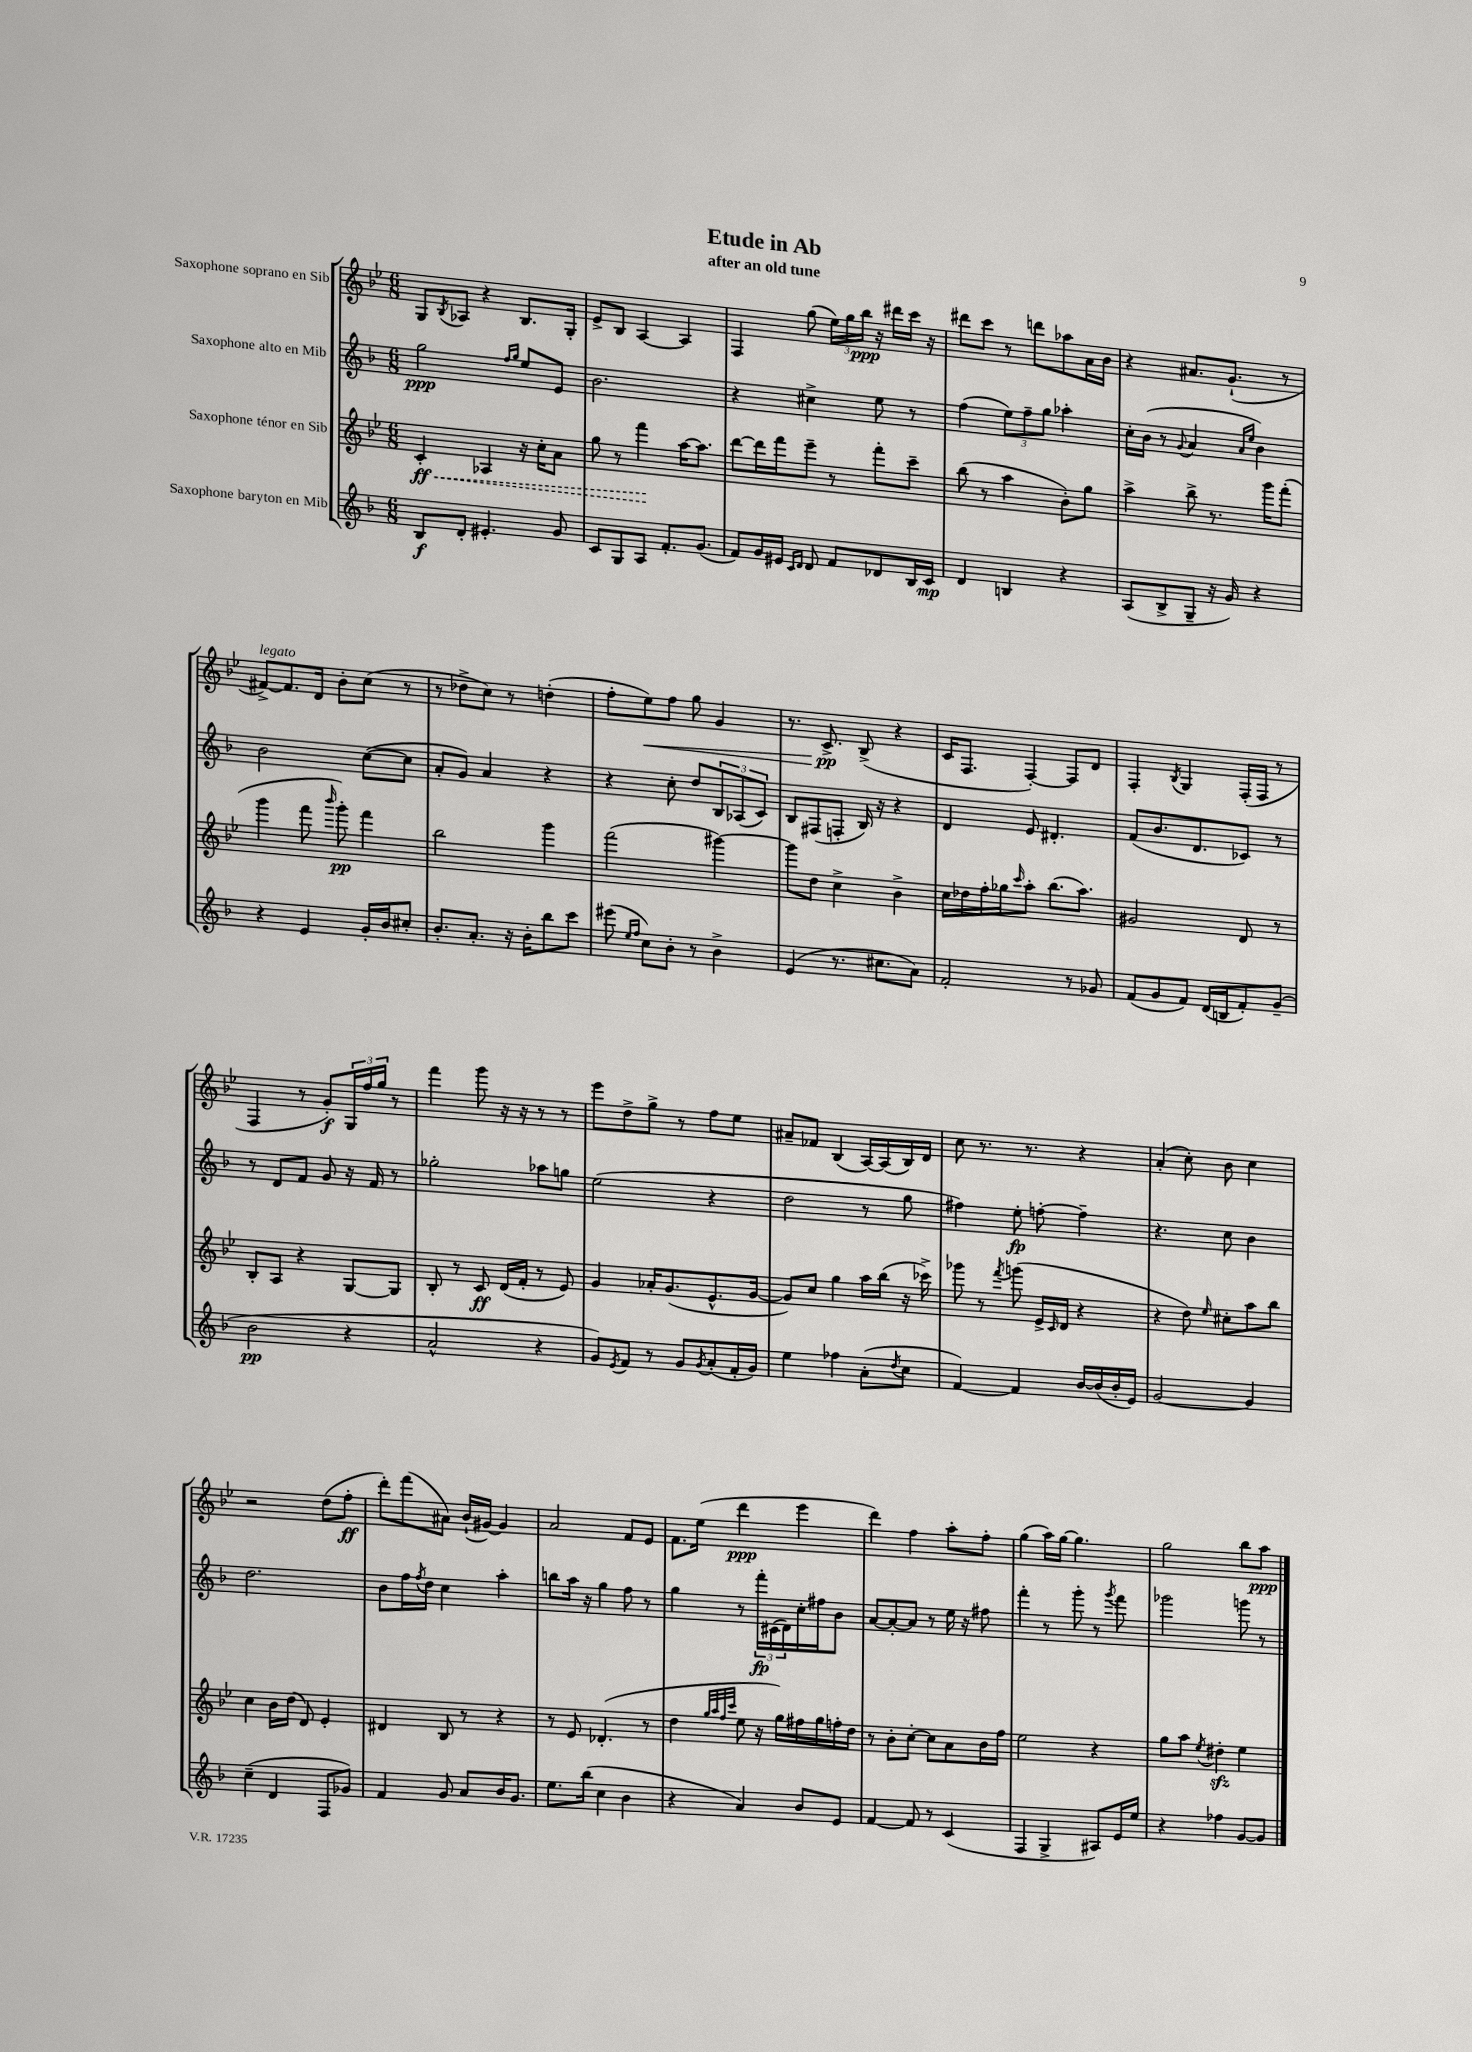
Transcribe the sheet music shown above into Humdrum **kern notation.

**kern	**dynam	**kern	**dynam	**kern	**dynam	**kern	**dynam
*part4	*part4	*part3	*part3	*part2	*part2	*part1	*part1
*staff4	*staff4	*staff3	*staff3	*staff2	*staff2	*staff1	*staff1
*I"Saxophone baryton en Mib	*	*I"Saxophone ténor en Sib	*	*I"Saxophone alto en Mib	*	*I"Saxophone soprano en Sib	*
*clefG2	*	*clefG2	*	*clefG2	*	*clefG2	*
*k[b-]	*	*k[b-e-]	*	*k[b-]	*	*k[b-e-]	*
*M6/8	*	*M6/8	*	*M6/8	*	*M6/8	*
=1	=1	=1	=1	=1	=1	=1	=1
!	!	!	!LO:HP:b	!	!	!	!
8B-/L	f	4c'/	< ff	2gg\	ppp	8G/L	.
.	.	.	.	.	.	8qB-/	.
8d'/J	.	.	.	.	.	8A-X/J	.
4.e#X'/	.	4A-X/	.	.	.	4r	.
.	.	.	.	16qqff/LL	.	.	.
.	.	.	.	16qqgg/JJ	.	.	.
.	.	16r	.	8ee/L	.	8.B-/L	.
.	.	16cc'\KL	.	.	.	.	.
8g/	.	8a\J	.	8e/J	.	.	.
.	.	.	.	.	.	16G'/Jk	.
=2	=2	=2	=2	=2	=2	=2	=2
8c/L	.	8gg\	.	2.b-\	.	8e-^/L	.
8G/	.	8r	.	.	.	8B-/J	.
8A/J	.	4fff\	.	.	.	[4A/	.
8.f'/L	.	.	.	.	.	.	.
.	.	[16aa\KL	[	.	.	4A/]	.
(8.g/J	.	8.aa\J]	.	.	.	.	.
=3	=3	=3	=3	=3	=3	=3	=3
8f/L)	.	[8ddd\L	.	4r	.	4F/	.
16g/L	.	16ddd\L]	.	.	.	.	.
16e#X/JJ	.	16fff\J	.	.	.	.	.
16qqc/LL	.	.	.	.	.	.	.
16qqd/JJ	.	.	.	.	.	.	.
8d/	.	8eee-~\J	.	4cc#X^\	.	(8gg\	.
8f/L	.	8r	.	.	.	24ee-\LL)	.
.	.	.	.	.	.	24gg\	.
.	.	.	.	.	.	24bb-\JJ	ppp
8d-X/	.	8fff'\L	.	8ee\	.	16r	.
.	.	.	.	.	.	16ddd#X\LL	.
16B-/L	.	8ccc~\J	.	8r	.	16ccc\JJ	.
16c/JJ	mp	.	.	.	.	16r	.
=4	=4	=4	=4	=4	=4	=4	=4
4d/	.	(8bb-\	.	(4ff\	.	8ddd#X\L	.
.	.	8r	.	.	.	8ccc\J	.
4Bn/	.	4aa\	.	12ee\L)	.	8r	.
.	.	.	.	12ff~\	.	.	.
.	.	.	.	.	.	8dddn\L	.
.	.	.	.	12gg\J	.	.	.
4r	.	8b-'\L)	.	4aa-X'\	.	8aa-X\	.
.	.	8gg\J	.	.	.	16a\L	.
.	.	.	.	.	.	16b-\JJ	.
=5	=5	=5	=5	=5	=5	=5	=5
(8A/L	.	4aa^\	.	16cc'\LL	.	4r	.
.	.	.	.	(16b-\JJ	.	.	.
8B-^/	.	.	.	8r	.	.	.
.	.	.	.	8qqg/	.	.	.
8G~/J	.	8bb-^\	.	4a/	.	8.a#X/L	.
16r	.	8.r	.	.	.	.	.
16g/)	.	.	.	.	.	(8.g`/J	.
.	.	.	.	16qqa/LL	.	.	.
.	.	.	.	16qqee/JJ	.	.	.
4r	.	.	.	4b-\)	.	.	.
.	.	16ggg\KL	.	.	.	.	.
.	.	(8fff'\J	.	.	.	8r	.
!!LO:LB:g=z
=6	=6	=6	=6	=6	=6	=6	=6
!	!	!	!	!	!	!LO:TX:a:i:t=legato	!
4r	.	4ggg\	.	2b-\	.	[8f#X^/L)	.
.	.	.	.	.	.	8.f#/]	.
4e/	.	8fff\	.	.	.	.	.
.	.	.	.	.	.	16d/Jk	.
.	.	16qqbbb-/	.	.	.	.	.
.	.	8ggg'\)	pp	.	.	8b-'\L	.
16g'/LL	.	4fff\	.	([8cc\L	.	(8cc\J	.
16b-/J	.	.	.	.	.	.	.
8cc#X'/J	.	.	.	8cc\J]	.	8r	.
=7	=7	=7	=7	=7	=7	=7	=7
8.b-'/L	.	2bb-\	.	8a'/L	.	8r	.
.	.	.	.	8g/J)	.	8dd-X^\L	.
8.a'/J	.	.	.	.	.	.	.
.	.	.	.	4a/	.	8cc\J)	.
16r	.	.	.	.	.	8r	.
16b-'\KL	.	.	.	.	.	.	.
8bb-\	.	4ggg\	.	4r	.	(4ddn'\	.
8ccc\J	.	.	.	.	.	.	.
=8	=8	=8	=8	=8	=8	=8	=8
(8eee#X\	.	(2fff\	.	4r	.	8ff'\L	.
16qqee/LL	.	.	.	.	.	.	.
16qqff/JJ	.	.	.	.	.	.	.
!	!	!	!	!	!	!	!LO:HP:b
8cc\L)	.	.	.	.	.	8ee-\)	<
8b-'\J	.	.	.	8cc'\	.	8ff\J	.
8r	.	.	.	8dd/L	.	8gg\	.
4b-^\	.	[4ggg#X\)	.	12B-/	.	4g/	.
.	.	.	.	(12A-X/	.	.	.
.	.	.	.	12c/J)	.	.	.
=9	=9	=9	=9	=9	=9	=9	=9
(4e/	.	8ggg#\L]	.	8B-/L	.	8.r	.
.	.	8dd\J	.	(8F#X/	.	.	.
.	.	.	.	.	.	8.c^/	pp
8.r	.	4cc^\	.	8Fn'/J	.	.	.
.	.	.	.	16B-/)	.	(8B-^/	[
8.cc#X\L	.	.	.	16r	.	.	.
.	.	4b-^\	.	4r	.	4r	.
8a\J)	.	.	.	.	.	.	.
=10	=10	=10	=10	=10	=10	=10	=10
2f'/	.	16cc\LL	.	4d/	.	16c/KL	.
.	.	16dd-X\	.	.	.	8.F/J	.
.	.	16ff'\	.	.	.	.	.
.	.	16gg-X\J	.	.	.	.	.
.	.	16qqccc/	.	.	.	.	.
.	.	8aa'\J	.	8e/	.	[4F'/)	.
.	.	(8.bb-\L	.	4.d#X'/	.	.	.
8r	.	.	.	.	.	8F/L]	.
.	.	8.aa\J)	.	.	.	.	.
8g-X/	.	.	.	.	.	8d/J	.
=11	=11	=11	=11	=11	=11	=11	=11
(8f/L	.	2g#X/	.	(8f/L	.	4F'/	.
8g/	.	.	.	8.b-/	.	.	.
.	.	.	.	.	.	8qB-/	.
8f/J)	.	.	.	.	.	4G/	.
.	.	.	.	8.d/	.	.	.
(16d/LL	.	.	.	.	.	.	.
16Bn/J	.	.	.	.	.	.	.
8f'/)	.	8d/	.	8c-X/J)	.	(16F'/LL	.
.	.	.	.	.	.	16F/JJ	.
(8g~/J	.	8r	.	8r	.	8r	.
!!LO:LB:g=z
=12	=12	=12	=12	=12	=12	=12	=12
2b-\	pp	8B-'/L	.	8r	.	4F/	.
.	.	8A/J	.	8d/L	.	.	.
.	.	4r	.	8f/J	.	8r	.
.	.	.	.	8g/	.	8g'/L)	f
4r	.	[8G/L	.	16r	.	24G/L	.
.	.	.	.	.	.	24ff/	.
.	.	.	.	16f/	.	.	.
.	.	.	.	.	.	24gg/JJ	.
.	.	8G/J]	.	8r	.	8r	.
=13	=13	=13	=13	=13	=13	=13	=13
2a^^/	.	8B-'/	.	2gg-X'\	.	4fff\	.
.	.	8r	.	.	.	.	.
.	.	8c/	ff	.	.	8ggg\	.
.	.	(16d/LL	.	.	.	16r	.
.	.	16f'/JJ	.	.	.	16r	.
4r	.	8r	.	8aa-X\L	.	8r	.
.	.	8e-/)	.	8ggn\J	.	8r	.
=14	=14	=14	=14	=14	=14	=14	=14
8g/L)	.	4g/	.	(2ee\	.	8eee-\L	.
8qe/	.	.	.	.	.	.	.
8f/J	.	.	.	.	.	8dd^\	.
8r	.	16a-X'/KL	.	.	.	8gg^\J	.
.	.	(8.g/	.	.	.	.	.
8g/L	.	.	.	.	.	8r	.
8qg/	.	.	.	.	.	.	.
(8a'/	.	8.e-^^/	.	4r	.	8ff\L	.
16f'/L	.	.	.	.	.	8ee-\J	.
16g/JJ)	.	[16g/Jk	.	.	.	.	.
=15	=15	=15	=15	=15	=15	=15	=15
4ee\	.	8g/L])	.	2dd\	.	8a#X~/L	.
.	.	8cc/J	.	.	.	8f-X/J	.
4ff-X\	.	4gg\	.	.	.	(4B-/	.
(8a'\L	.	16aa\LL	.	8r	.	[16A/LL)	.
.	.	(16bb-\JJ	.	.	.	(16A/]	.
8qdd/	.	.	.	.	.	.	.
8cc\J	.	16r	.	8gg\	.	16B-/)	.
.	.	16ccc-X^\)	.	.	.	16d/JJ	.
=16	=16	=16	=16	=16	=16	=16	=16
[4f/)	.	8ggg-X\	.	4ff#X\)	.	8cc\	.
.	.	8r	.	.	.	8.r	.
.	.	8qfff/	.	.	.	.	.
4f/]	.	(8gggn\	.	8ee'\	fp	.	.
.	.	.	.	.	.	8.r	.
.	.	16e-^/LL	.	[8ffn'\	.	.	.
.	.	16qqc/	.	.	.	.	.
.	.	16d/JJ	.	.	.	.	.
[16b-/LL	.	4r	.	4ff~\]	.	4r	.
(16b-/]	.	.	.	.	.	.	.
16b-'/	.	.	.	.	.	.	.
16e/JJ)	.	.	.	.	.	.	.
=17	=17	=17	=17	=17	=17	=17	=17
[2g/	.	4r	.	4.r	.	(4a'/	.
.	.	8dd\)	.	.	.	8cc'\)	.
.	.	16qqee-/	.	.	.	.	.
.	.	8cc#X'\L	.	8cc\	.	8b-\	.
4g/]	.	8aa\	.	4b-\	.	4cc\	.
.	.	8bb-\J	.	.	.	.	.
!!LO:LB:g=z
=18	=18	=18	=18	=18	=18	=18	=18
(4cc~\	.	4cc\	.	2.dd\	.	2r	.
4d/	.	16b-\LL	.	.	.	.	.
.	.	(16dd\JJ	.	.	.	.	.
.	.	8d/)	.	.	.	.	.
8F/L	.	4e-'/	.	.	.	(8dd\L	.
8g-X/J)	.	.	.	.	.	8ff'\J	ff
=19	=19	=19	=19	=19	=19	=19	=19
4f/	.	4d#X/	.	8b-\L	.	8ddd'\L)	.
.	.	.	.	16ff\L	.	(8fff\	.
.	.	.	.	8qff/	.	.	.
.	.	.	.	16dd\JJ	.	.	.
8g/	.	8B-/	.	4cc\	.	8a#X\J)	.
8a/L	.	8r	.	.	.	(16b-`/LL	.
.	.	.	.	.	.	[16g#X/JJ)	.
16b-/K	.	4r	.	4aa'\	.	4g#/]	.
8.g/J	.	.	.	.	.	.	.
=20	=20	=20	=20	=20	=20	=20	=20
8.ee\L	.	8r	.	8bbn\L	.	2a/	.
.	.	8e-/	.	16aa\Jk	.	.	.
(16bb-\Jk	.	.	.	16r	.	.	.
4cc\	.	(4.d-X'/	.	4gg\	.	.	.
4b-\	.	.	.	8ff\	.	8f/L	.
.	.	8r	.	8r	.	8e-/J	.
=21	=21	=21	=21	=21	=21	=21	=21
4r	.	4dd\	.	4gg\	.	8.f\L	.
.	.	.	.	.	.	(16ee-\Jk	.
.	.	32qqgg/LLL	.	.	.	.	.
.	.	32qqaa/	.	.	.	.	.
.	.	32qqff/	.	.	.	.	.
.	.	32qqccc/JJJ	.	.	.	.	.
4a/)	.	8ee-\	.	8r	.	4ddd\	ppp
.	.	16r	.	24fff'\LL	fp	.	.
.	.	.	.	(24c#X\	.	.	.
.	.	16gg\LL)	.	.	.	.	.
.	.	.	.	24d\)	.	.	.
8b-/L	.	16ff#X\	.	16cc'\	.	4eee-\	.
.	.	16gg\	.	16ff#X\J	.	.	.
8e/J	.	16ffn'\	.	8b-\J	.	.	.
.	.	16dd\JJ	.	.	.	.	.
=22	=22	=22	=22	=22	=22	=22	=22
[4f/	.	8r	.	[8a/L	.	4ddd\)	.
.	.	8b-'\L	.	8a'/_	.	.	.
8f/]	.	[8cc'\J	.	8a/J]	.	4ff\	.
8r	.	8cc\L]	.	8r	.	.	.
(4c/	.	8a\	.	16ee\	.	8aa'\L	.
.	.	.	.	16r	.	.	.
.	.	16b-\L	.	8ff#X\	.	8ff'\J	.
.	.	16ff\JJ	.	.	.	.	.
=23	=23	=23	=23	=23	=23	=23	=23
4F/	.	2ee-\	.	4fff'\	.	(4gg\	.
4G^/	.	.	.	8r	.	16aa\LL)	.
.	.	.	.	.	.	[16gg\JJ	.
.	.	.	.	8ggg'\	.	4.gg\]	.
8A#X/L)	.	4r	.	8r	.	.	.
.	.	.	.	8qggg/	.	.	.
16e/L	.	.	.	8fff\	.	.	.
16ee/JJ	.	.	.	.	.	.	.
=24	=24	=24	=24	=24	=24	=24	=24
4r	.	8gg\L	.	2ggg-X\	.	2gg\	.
.	.	8aa\J	.	.	.	.	.
.	.	8qee-/	.	.	.	.	.
4ff-X\	.	4dd#Xzz'\	.	.	.	.	.
[8g/L	.	4ee-\	.	8gggn\	.	8bb-\L	.
8g/J]	.	.	.	8r	.	8aa\J	ppp
==	==	==	==	==	==	==	==
*-	*-	*-	*-	*-	*-	*-	*-
